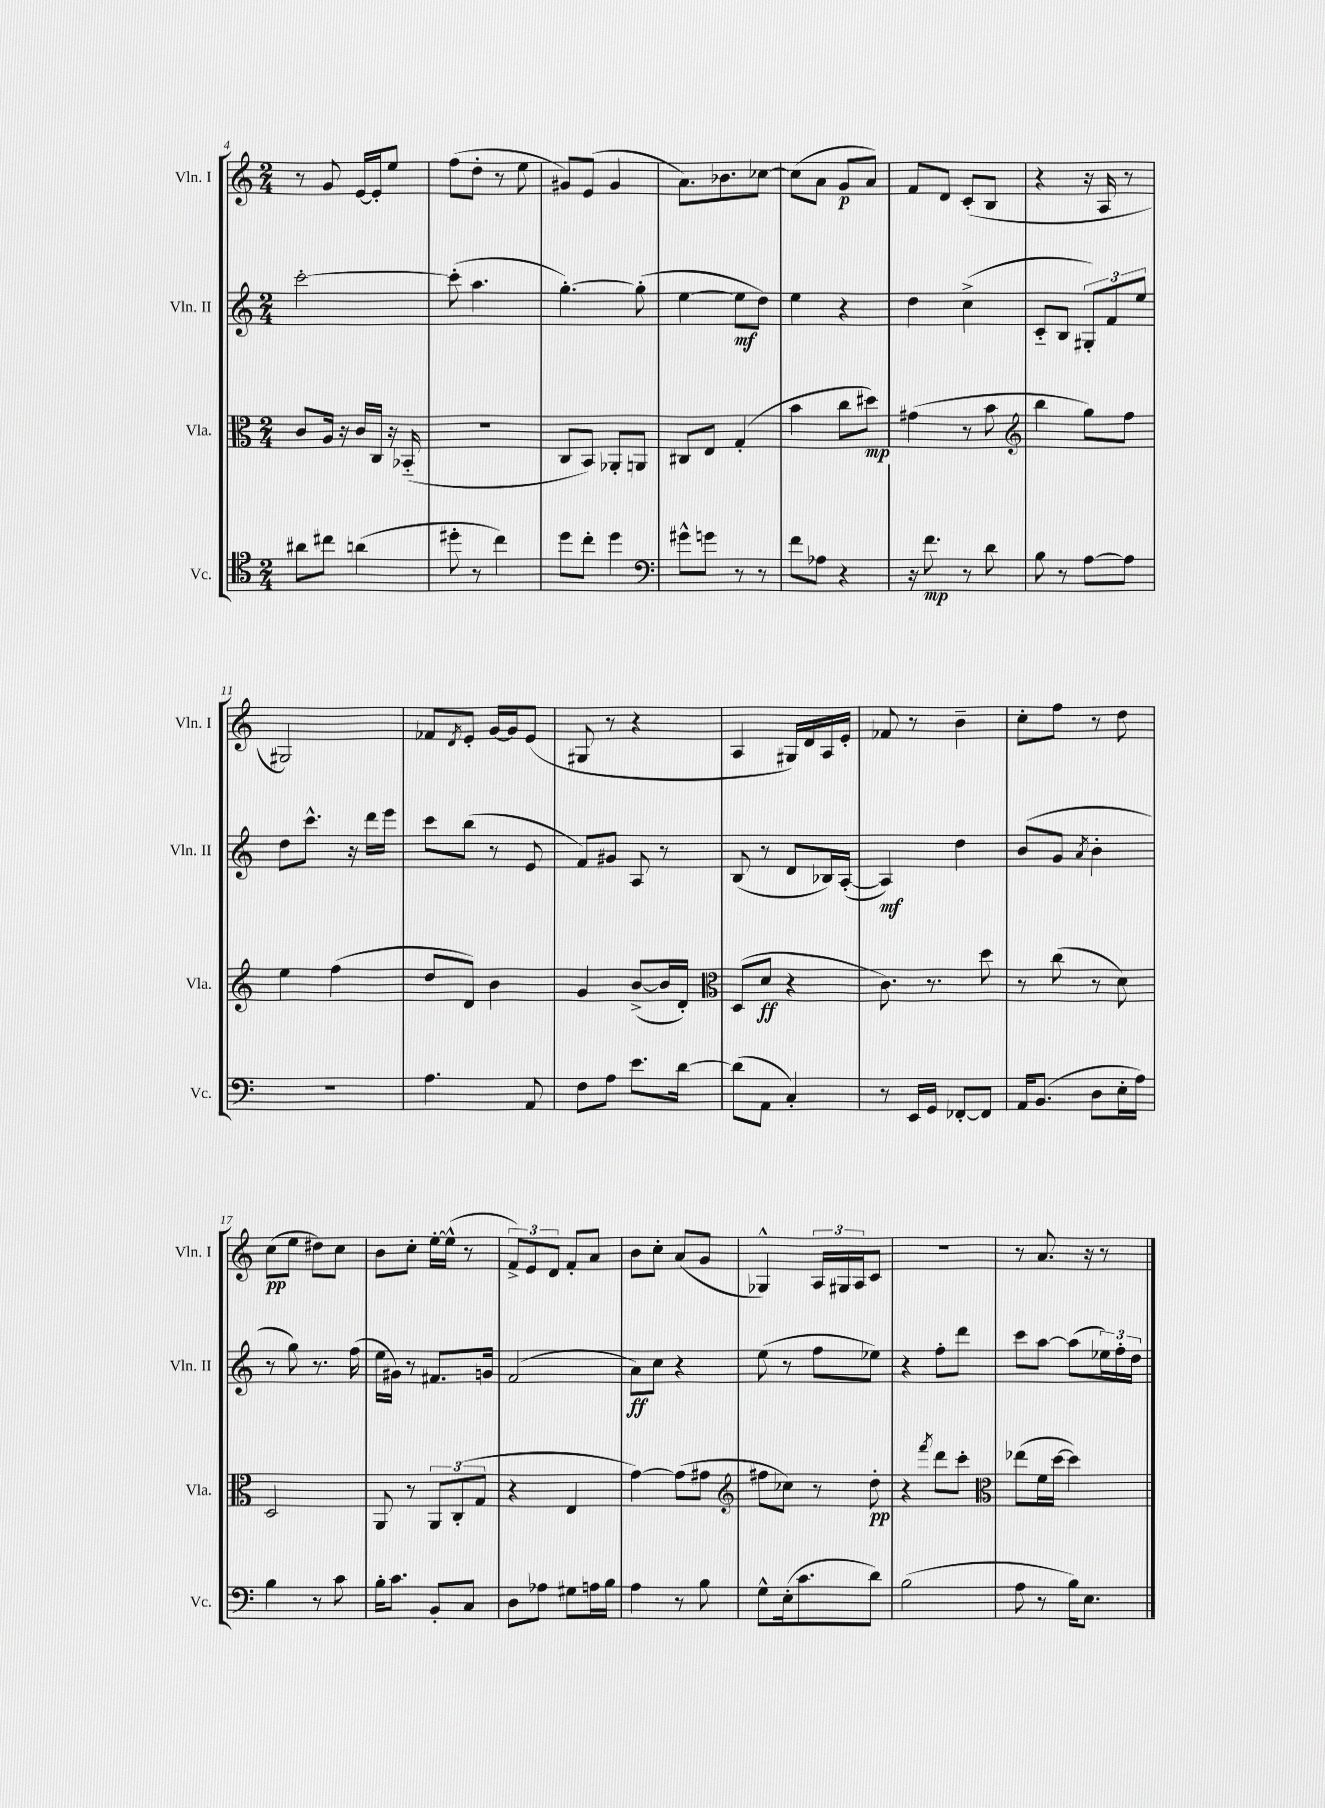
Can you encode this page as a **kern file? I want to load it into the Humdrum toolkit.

**kern	**dynam	**kern	**dynam	**kern	**dynam	**kern	**dynam
*part4	*part4	*part3	*part3	*part2	*part2	*part1	*part1
*staff4	*staff4	*staff3	*staff3	*staff2	*staff2	*staff1	*staff1
*I"Vc.	*	*I"Vla.	*	*I"Vln. II	*	*I"Vln. I	*
*I'Vc.	*	*I'Vla.	*	*I'Vln. II	*	*I'Vln. I	*
*clefC4	*	*clefC3	*	*clefG2	*	*clefG2	*
*k[]	*	*k[]	*	*k[]	*	*k[]	*
*M2/4	*	*M2/4	*	*M2/4	*	*M2/4	*
=4	=4	=4	=4	=4	=4	=4	=4
8a#X\L	.	8c/L	.	[2ccc'\	.	8r	.
8cc#X\J	.	16A/Jk	.	.	.	8g/	.
.	.	16r	.	.	.	.	.
(4an\	.	16c/LL	.	.	.	[16e/LL	.
.	.	16C/JJ	.	.	.	16e'/J]	.
.	.	16r	.	.	.	8ee/J	.
.	.	(16BB-X/	.	.	.	.	.
=5	=5	=5	=5	=5	=5	=5	=5
8dd#X'\	.	2r	.	(8ccc'\]	.	(8ff\L	.
8r	.	.	.	4.aa\	.	8dd'\J	.
4cc\)	.	.	.	.	.	8r	.
.	.	.	.	.	.	8ee\	.
=6	=6	=6	=6	=6	=6	=6	=6
8dd\L	.	8C/L	.	[4.gg'\)	.	8g#X/L)	.
8cc'\J	.	8BB/J)	.	.	.	(8e/J	.
4dd\	.	8AA-X'/L	.	.	.	4g#/	.
.	.	8AAn/J	.	(8gg'\]	.	.	.
=7	=7	=7	=7	=7	=7	=7	=7
*clefF4	*	*	*	*	*	*	*
8g#X^^\L	.	8C#X/L	.	[4ee\	.	8.a\L)	.
8gn\J	.	8E/J	.	.	.	.	.
.	.	.	.	.	.	8.b-X\	.
8r	.	(4G'/	.	8ee\L]	mf	.	.
8r	.	.	.	8dd\J)	.	[8cc-X\J	.
=8	=8	=8	=8	=8	=8	=8	=8
8f\L	.	4b\	.	4ee\	.	(8cc-\L]	.
8A-X\J	.	.	.	.	.	8a\J	.
4r	.	8cc\L	.	4r	.	8g/L	p
.	.	8dd#X\J)	mp	.	.	8a/J)	.
=9	=9	=9	=9	=9	=9	=9	=9
16r	.	(4g#X\	.	4dd\	.	8f/L	.
8.f\	mp	.	.	.	.	.	.
.	.	.	.	.	.	8d/J	.
8r	.	8r	.	(4cc^\	.	(8c'/L	.
8d\	.	8b\	.	.	.	8B/J	.
=10	=10	=10	=10	=10	=10	=10	=10
*	*	*clefG2	*	*	*	*	*
8B\	.	4bb\	.	8c/L	.	4r	.
8r	.	.	.	8B/J	.	.	.
[8A\L	.	8gg\L)	.	12G#X'/L)	.	16r	.
.	.	.	.	.	.	16A/	.
.	.	.	.	12f/	.	.	.
8A\J]	.	8ff\J	.	.	.	8r	.
.	.	.	.	12ee/J	.	.	.
!!LO:LB:g=z
=11	=11	=11	=11	=11	=11	=11	=11
2r	.	4ee\	.	8dd\L	.	2G#X/)	.
.	.	.	.	8.ccc^^\J	.	.	.
.	.	(4ff\	.	.	.	.	.
.	.	.	.	16r	.	.	.
.	.	.	.	16ddd\LL	.	.	.
.	.	.	.	16eee\JJ	.	.	.
=12	=12	=12	=12	=12	=12	=12	=12
4.A\	.	8dd/L	.	8ccc\L	.	8f-X/L	.
.	.	.	.	.	.	8qd/	.
.	.	8d/J)	.	(8bb\J	.	8e'/J	.
.	.	4b\	.	8r	.	[16g/LL	.
.	.	.	.	.	.	16g/J]	.
8AA/	.	.	.	8e/	.	(8e/J	.
=13	=13	=13	=13	=13	=13	=13	=13
8F\L	.	4g/	.	8f/L)	.	8G#X/	.
8A\J	.	.	.	8g#X/J	.	8r	.
8.e\L	.	([8b^/L	.	8A/	.	4r	.
.	.	16b/L]	.	8r	.	.	.
[16d\Jk	.	16d'/JJ)	.	.	.	.	.
=14	=14	=14	=14	=14	=14	=14	=14
*	*	*clefC3	*	*	*	*	*
(8d\L]	.	(8D/L	.	(8B/	.	4A/	.
8AA\J	.	8d/J	ff	8r	.	.	.
4C'/)	.	4r	.	8d/L	.	16G#X/LL)	.
.	.	.	.	.	.	16d/	.
.	.	.	.	16B-X/L)	.	16A/	.
.	.	.	.	([16A'/JJ	.	16e'/JJ	.
=15	=15	=15	=15	=15	=15	=15	=15
8r	.	8.c\)	.	4A/])	mf	8f-X/	.
16EE/LL	.	.	.	.	.	8r	.
16GG/JJ	.	8.r	.	.	.	.	.
[8FF-X'/L	.	.	.	4dd\	.	4b~\	.
8FF-/J]	.	8dd\	.	.	.	.	.
=16	=16	=16	=16	=16	=16	=16	=16
16AA/KL	.	8r	.	(8b/L	.	8cc'\L	.
(8.BB/J	.	.	.	.	.	.	.
.	.	(8cc\	.	8g/J	.	8ff\J	.
.	.	.	.	8qa/	.	.	.
8D\L	.	8r	.	4b'\	.	8r	.
16E'\L	.	8d\)	.	.	.	8dd\	.
16A\JJ)	.	.	.	.	.	.	.
!!LO:LB:g=z
=17	=17	=17	=17	=17	=17	=17	=17
4B\	.	2D/	.	8r	.	(8cc\L	pp
.	.	.	.	8gg\)	.	8ee\J	.
8r	.	.	.	8.r	.	8dd#X\L)	.
8c\	.	.	.	.	.	8cc\J	.
.	.	.	.	(16ff\	.	.	.
=18	=18	=18	=18	=18	=18	=18	=18
16B'\KL	.	8AA/	.	16ee\LL	.	8b\L	.
8.c\J	.	.	.	16g#X\JJ)	.	.	.
.	.	8r	.	8r	.	8cc'\J	.
8BB'/L	.	12AA/L	.	8.f#X/L	.	[16ee'\LL	.
.	.	.	.	.	.	(16ee^^\JJ]	.
.	.	(12C'/	.	.	.	.	.
8C/J	.	.	.	.	.	8r	.
.	.	12G/J	.	.	.	.	.
.	.	.	.	16gn/Jk	.	.	.
=19	=19	=19	=19	=19	=19	=19	=19
8D\L	.	4r	.	(2f/	.	12f^/L)	.
.	.	.	.	.	.	12e/	.
8A-X\J	.	.	.	.	.	.	.
.	.	.	.	.	.	12d/J	.
8G#X\L	.	4E/	.	.	.	8f'/L	.
16An\L	.	.	.	.	.	8a/J	.
16B\JJ	.	.	.	.	.	.	.
=20	=20	=20	=20	=20	=20	=20	=20
4A\	.	[4g\)	.	8a\L)	ff	8b\L	.
.	.	.	.	8cc\J	.	8cc'\J	.
8r	.	(8g\L]	.	4r	.	(8a/L	.
8B\	.	8g#X\J	.	.	.	8g/J	.
=21	=21	=21	=21	=21	=21	=21	=21
*	*	*clefG2	*	*	*	*	*
8G^^\L	.	8ff#X\L	.	(8ee\	.	4G-X^^/)	.
(16E'\k	.	8cc-X\J)	.	8r	.	.	.
8.c\	.	.	.	.	.	.	.
.	.	8r	.	8ff\L	.	24A/LL	.
.	.	.	.	.	.	24G#X/	.
.	.	.	.	.	.	24A/J	.
8d\J)	.	8dd'\	pp	8ee-X\J)	.	8c/J	.
=22	=22	=22	=22	=22	=22	=22	=22
(2B\	.	4r	.	4r	.	2r	.
.	.	8qfff/	.	.	.	.	.
.	.	8ddd\L	.	8ff'\L	.	.	.
.	.	8ccc'\J	.	8ddd\J	.	.	.
=23	=23	=23	=23	=23	=23	=23	=23
*	*	*clefC3	*	*	*	*	*
8A\	.	(8ee-X\L	.	8ccc\L	.	8r	.
8r	.	16f\L	.	[8aa\J	.	8.a/	.
.	.	[16dd\JJ	.	.	.	.	.
16B\KL)	.	4dd\])	.	(8aa\L]	.	.	.
8.E\J	.	.	.	.	.	16r	.
.	.	.	.	24ee-X\L)	.	8r	.
.	.	.	.	24ff'\	.	.	.
.	.	.	.	24dd\JJ	.	.	.
==	==	==	==	==	==	==	==
*-	*-	*-	*-	*-	*-	*-	*-
